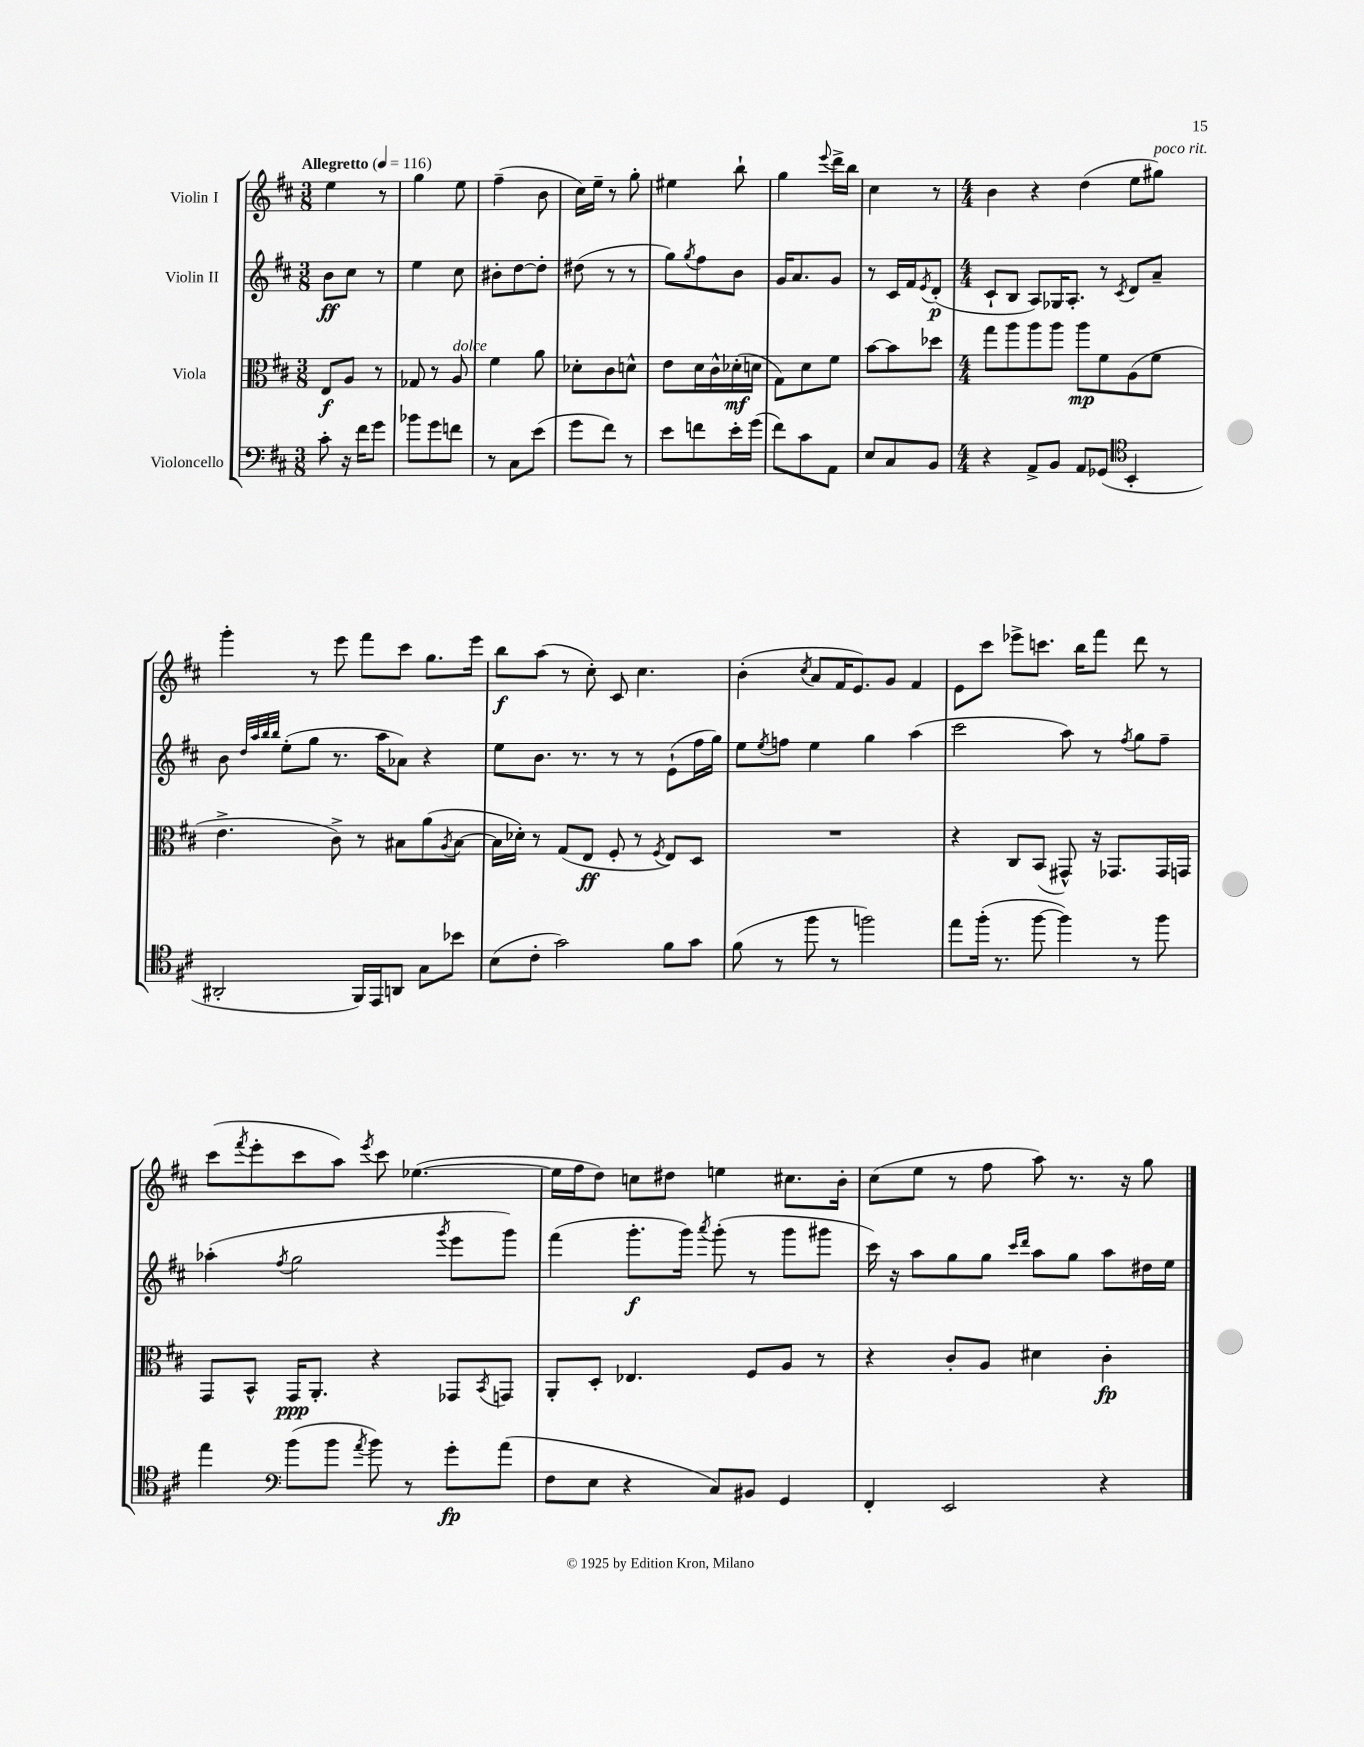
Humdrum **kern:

**kern	**kern	**kern	**kern
*staff4	*staff3	*staff2	*staff1
*clefF4	*clefC3	*clefG2	*clefG2
*k[f#c#]	*k[f#c#]	*k[f#c#]	*k[f#c#]
*M3/8	*M3/8	*M3/8	*M3/8
*MM116	*MM116	*MM116	*MM116
8c#'	8E	8b	4ee
16r	8A	8cc#	.
16f#	.	.	.
8g	8r	8r	8r
=	=	=	=
8b-	8G-	4ee	4gg
8g	8r	.	.
8f	8A	8cc#	8ee
=	=	=	=
8r	4f#	8b#'	(4ff#~
8C#	.	[8dd	.
(8e	8a	8dd']	8b
=	=	=	=
8g	8d-'	(8dd#	16cc#)
.	.	.	16ee~
8f#)	8c#	8r	8r
8r	8d^^	8r	8gg'
=	=	=	=
8e	8e	8gg)	4ee#
.	.	8qgg	.
8f	16d	8ff#	.
.	16c#^^	.	.
16e'	(16d-'	8b	8bb`
(16g	16d	.	.
=	=	=	=
8f#)	8G)	16g	4gg
.	.	8.a	.
8c#	8d	.	.
.	.	.	8qqeee
8AA	8f#	8g	16ddd^
.	.	.	16bb
=	=	=	=
8E	[8b	8r	4cc#
8C#	8b]	16c#	.
.	.	16f#	.
.	.	8qe	.
8BB	8dd-	(8d'	8r
=	=	=	=
*M4/4	*M4/4	*M4/4	*M4/4
4r	8gg	8c#`	4b
.	8aa	8B	.
8AA^	8aa	8A)	4r
8BB	8aa	16G-	.
.	.	8.A'	.
8AA	8aa	.	(4dd
(8GG-	8f#	8r	.
*clefC4	*	*	*
.	.	8qc#	.
4BB'	(8A	8d	8ee
.	8f#	8a~	8gg#)
=	=	=	=
2AA#'	4.e^	8b	4ggg'
.	.	32qqdd	.
.	.	32qqaa	.
.	.	32qqbb	.
.	.	32qqbb	.
.	.	(8ee'	.
.	.	8gg	8r
.	8c#^)	8.r	8eee
16FF#)	8r	.	8fff#
16EE	.	16aa	.
8AA	8B#	8a-)	8ccc#
8G	(8a	4r	8.gg
.	8qA	.	.
8b-	[8B#	.	.
.	.	.	16eee
=	=	=	=
(8B	16B#]	8ee	8bb
.	16d-')	.	.
8c#'	8r	8.b	(8aa
2g)	(8G	.	8r
.	.	8.r	.
.	8E	.	8cc#')
.	8F#'	8r	8c#
.	8r	8r	4.cc#
.	8qF#	.	.
8f#	8E)	(8e`	.
8g	8D	16ff#	.
.	.	16gg)	.
=	=	=	=
(8f#	1r	8ee	(4b'
.	.	8qee	.
8r	.	8ff	.
.	.	.	8qcc#
8ff#	.	4ee	8a
8r	.	.	16f#
.	.	.	8.e)
2ff)	.	4gg	.
.	.	.	8g
.	.	(4aa	4f#
=	=	=	=
8ee	4r	2ccc#	8e
(16ff#'	.	.	8ccc#
8.r	.	.	.
.	8C#	.	8eee-^
[8ff#	(8BB	.	8.ccc
4ff#])	8GG#^^)	8aa)	.
.	.	.	16bb
.	16r	8r	8fff#
.	8.GG-	.	.
.	.	8qff#	.
8r	.	8gg	8ddd
8ff#	16GG-	8ff#~	8r
.	16GG	.	.
=	=	=	=
4ee	8GG	(4aa-'	(8ccc#
.	.	.	8qfff#
.	8BB^^	.	8eee'
*clefF4	*	*	*
.	.	8qff#	.
(8b	16GG	2gg	8ccc#
.	8.AA'	.	.
8b	.	.	8aa)
8qa	.	.	8qeee
8b)	4r	.	8ccc#
8r	.	.	([4.ee-
.	.	8qggg	.
8g'	8GG-	8eee	.
.	8qBB	.	.
(8a	8GG	8ggg)	.
=	=	=	=
8F#	8AA'	(4fff#	16ee-]
.	.	.	16ff#
8E	8D'	.	8dd)
4r	4.E-	8.ggg'	8cc
.	.	.	8dd#
.	.	16ggg)	.
.	.	8qaaa	.
8C#)	.	(8ggg'	4ee
8BB#	8F#	8r	.
4GG	8A	8ggg	8.cc#
.	8r	8ggg#	.
.	.	.	16b'
=	=	=	=
4FF#'	4r	16ccc#)	(8cc#
.	.	16r	.
.	.	8aa	8ee
2EE	8c#'	8gg	8r
.	8A	8gg	8ff#
.	.	16qqccc#	.
.	.	16qqddd	.
.	4d#	8aa	8aa)
.	.	8gg	8.r
4r	4c#'	8aa	.
.	.	.	16r
.	.	16dd#	8gg
.	.	16ee	.
==	==	==	==
*-	*-	*-	*-
